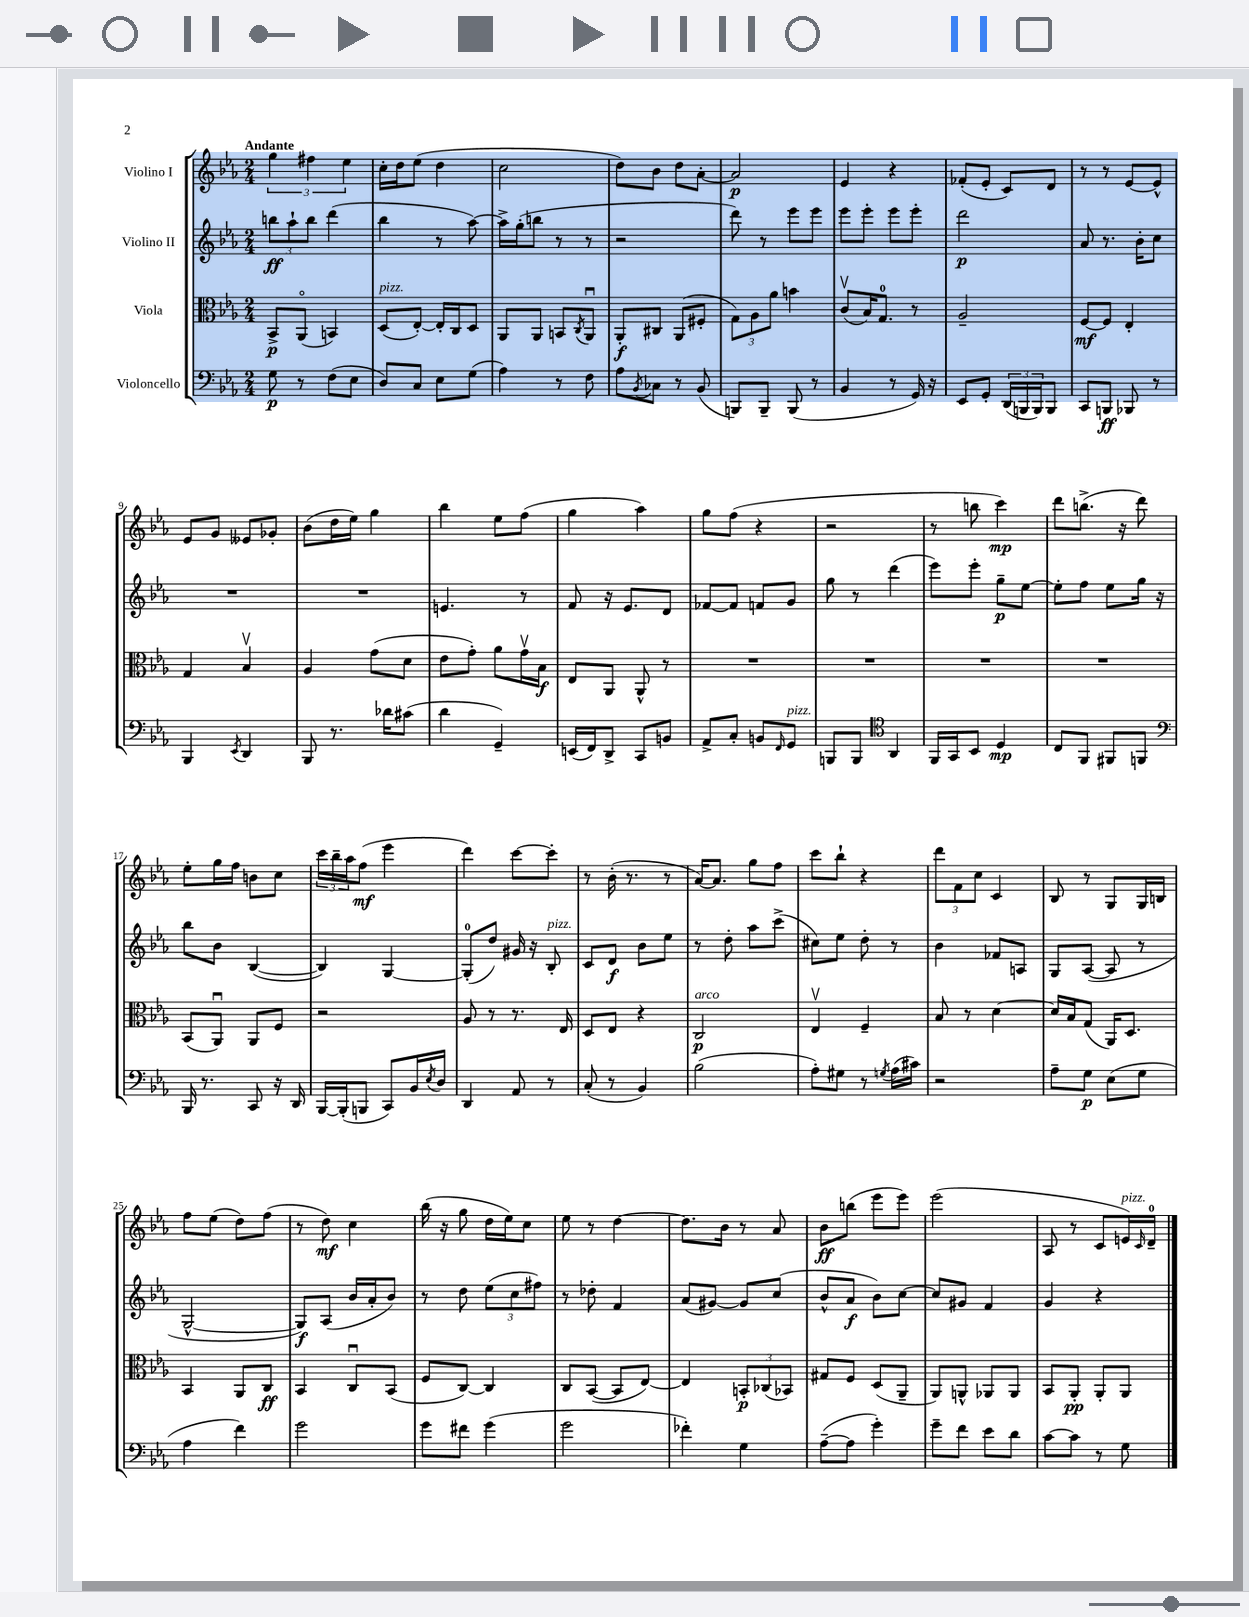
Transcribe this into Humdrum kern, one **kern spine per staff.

**kern	**kern	**kern	**kern
*staff4	*staff3	*staff2	*staff1
*clefF4	*clefC3	*clefG2	*clefG2
*k[b-e-a-]	*k[b-e-a-]	*k[b-e-a-]	*k[b-e-a-]
*M2/4	*M2/4	*M2/4	*M2/4
8G	8BB-^	12bb	6gg
.	.	12aa-`	.
8r	(8AA-o	.	.
.	.	12bb	6ff#
(8F	4BB)	(4ddd	.
.	.	.	6ee-
8E-	.	.	.
=	=	=	=
8D)	(8D	4bb-	16cc'
.	.	.	16dd
8C	[8E-')	.	(8ee-
8E-	16E-']	8r	4dd
.	16C	.	.
(8G	8D	[8aa-)	.
=	=	=	=
4A-)	8AA-	16aa-^]	2cc
.	.	(16gg'	.
.	8AA-	8bb	.
8r	8BB	8r	.
.	8qC	.	.
8F	8AA-u	8r	.
=	=	=	=
8A-	8AA-'	2r	8dd)
8qBB-	.	.	.
8C-	8C#	.	8b-
8r	(8AA-	.	8dd
(8BB-	8F#'	.	[8a-'
=	=	=	=
8BBB)	12G)	8ddd)	2a-]
.	12A-	.	.
8BBB~	.	8r	.
.	12a-	.	.
(8BBB	4b	8eee-	.
8r	.	8eee-	.
=	=	=	=
4BB-	(8cv	8eee-	4e-
.	16B-)	8eee-'	.
.	8.G	.	.
8r	.	8eee-	4r
16GG)	8r	8eee-'	.
16r	.	.	.
=	=	=	=
8EE-	2A-~	2ddd	(8f-'
8GG'	.	.	8e-'
(24DD	.	.	8c)
24BBB	.	.	.
24BBB)	.	.	.
8BBB	.	.	8d
=	=	=	=
8CC	[8F	8a-	8r
8BBB	8F]	8.r	8r
8BBB-	4E-'	.	[8e-
.	.	16b-'	.
8r	.	8cc	8e-^^]
=	=	=	=
4BBB-	4G	2r	8e-
.	.	.	8g
8qEE-	.	.	.
4DD	4B-v	.	8e--
.	.	.	8g-'
=	=	=	=
8BBB-	4A-	2r	(8b-
8.r	.	.	16dd
.	.	.	16ee-)
.	(8g	.	4gg
16d-	.	.	.
(8c#	8d	.	.
=	=	=	=
4d	8e-	4.e	4bb-
.	8g')	.	.
4GG~)	8a-	.	8ee-
.	16gv	8r	(8ff
.	16B-	.	.
=	=	=	=
(16EE	8E-	8f	4gg
16FF)	.	.	.
8DD^	8AA-	16r	.
.	.	8.e-	.
8CC	8AA-^^	.	4aa-)
8BB	8r	8d	.
=	=	=	=
8AA-^	2r	[8f-	8gg
8C'	.	8f-]	(8ff
8BB	.	8f	4r
16qqFF	.	.	.
8GG	.	8g	.
=	=	=	=
8BBB	2r	8gg	2r
8BBB	.	8r	.
*clefC4	*	*	*
4AA-	.	(4ddd	.
=	=	=	=
16FF	2r	8eee-)	8r
16GG	.	.	.
8BB-	.	8eee-'	8bb
4D	.	8gg~	4ccc)
.	.	[8ee-	.
=	=	=	=
8C	2r	8ee-']	8ddd
8FF	.	8ff	(8.bb^
8FF#	.	8ee-	.
.	.	.	16r
8FF	.	16gg	8ddd)
.	.	16r	.
=	=	=	=
*clefF4	*	*	*
16BBB-	(8BB-	8bb-	8ee-'
8.r	.	.	.
.	8AA-u)	8b-	16gg
.	.	.	16ff
8CC	8AA-	([4B-	8b
16r	8F	.	8cc
16DD	.	.	.
=	=	=	=
[16BBB-	2r	4B-])	24ccc
.	.	.	24bb-~
(16BBB-']	.	.	.
.	.	.	24aa-
8BBB	.	.	(8ff
8CC)	.	[4G	4eee-
16BB-	.	.	.
8qE-	.	.	.
16D	.	.	.
=	=	=	=
4DD	8A-	(8G']	4ddd)
.	8r	8dd)	.
8AA-	8.r	16g#	[8ccc
.	.	16r	.
8r	.	8B-'	8ccc']
.	16E-	.	.
=	=	=	=
(8C'	8D	8c	8r
8r	8E-	8d	(16b-'
.	.	.	8.r
4BB-)	4r	8b-	.
.	.	8ee-	8r
=	=	=	=
(2B-	2C	8r	[16a-)
.	.	.	8.a-]
.	.	8dd'	.
.	.	8aa-	8gg
.	.	(8ccc^	8ff
=	=	=	=
8A-')	4E-v	8cc#)	8ccc
8G#	.	8ee-	8bb-`
8r	4F~	8dd'	4r
8qG	.	.	.
(16A-	.	8r	.
16c#)	.	.	.
=	=	=	=
2r	8B-	4b-	12ddd
.	.	.	12f
.	8r	.	.
.	.	.	12cc
.	[4d	8f-	4c
.	.	8A	.
=	=	=	=
8A-~	16d]	8G	8B-
.	16B-	.	.
8G	(8G	([8A-	8r
(8E-	16AA-)	8A-]	8G
.	8.D	.	.
8G	.	8r	16G
.	.	.	16B
=	=	=	=
4A-	4BB-	[2G^^	8ff
.	.	.	(8ee-
4f)	8AA-	.	8dd)
.	8C	.	(8ff
=	=	=	=
2g	4BB-	8G])	8r
.	.	(8A-	8dd)
.	8Cu	16b-	4cc
.	.	16a-'	.
.	(8BB-	8b-)	.
=	=	=	=
8g	8F	8r	(16bb-
.	.	.	16r
8f#	[8C)	8dd	8gg
(4g	4C]	(12ee-	16dd
.	.	.	16ee-)
.	.	12cc	.
.	.	.	8cc
.	.	12ff#)	.
=	=	=	=
2g	8C	8r	8ee-
.	([8BB-	8dd-'	8r
.	8BB-]	4f	[4dd
.	[8E-)	.	.
=	=	=	=
4f-')	4E-]	(8a-	8.dd]
.	.	[8g#)	.
.	.	.	16b-
4G	12BB'	8g#]	8r
.	(12C-	.	.
.	.	(8cc	8a-
.	12BB-)	.	.
=	=	=	=
([8A-~	8G#	8b-^^	8b-
8A-]	8F	8a-	(8bb
4g')	(8D	8b-)	8eee-
.	8AA-~	[8cc	8eee-)
=	=	=	=
8g~	8AA-)	8cc]	(2eee-
8f	8AA^^	8g#	.
8e-	8AA-	4f	.
8d	8AA-	.	.
=	=	=	=
[8c	8BB-	4g	8A-
8c]	8AA-'	.	8r
8r	8AA-'	4r	8c
8G	8AA-	.	16e)
.	.	.	16qqc
.	.	.	16d~
==	==	==	==
*-	*-	*-	*-
